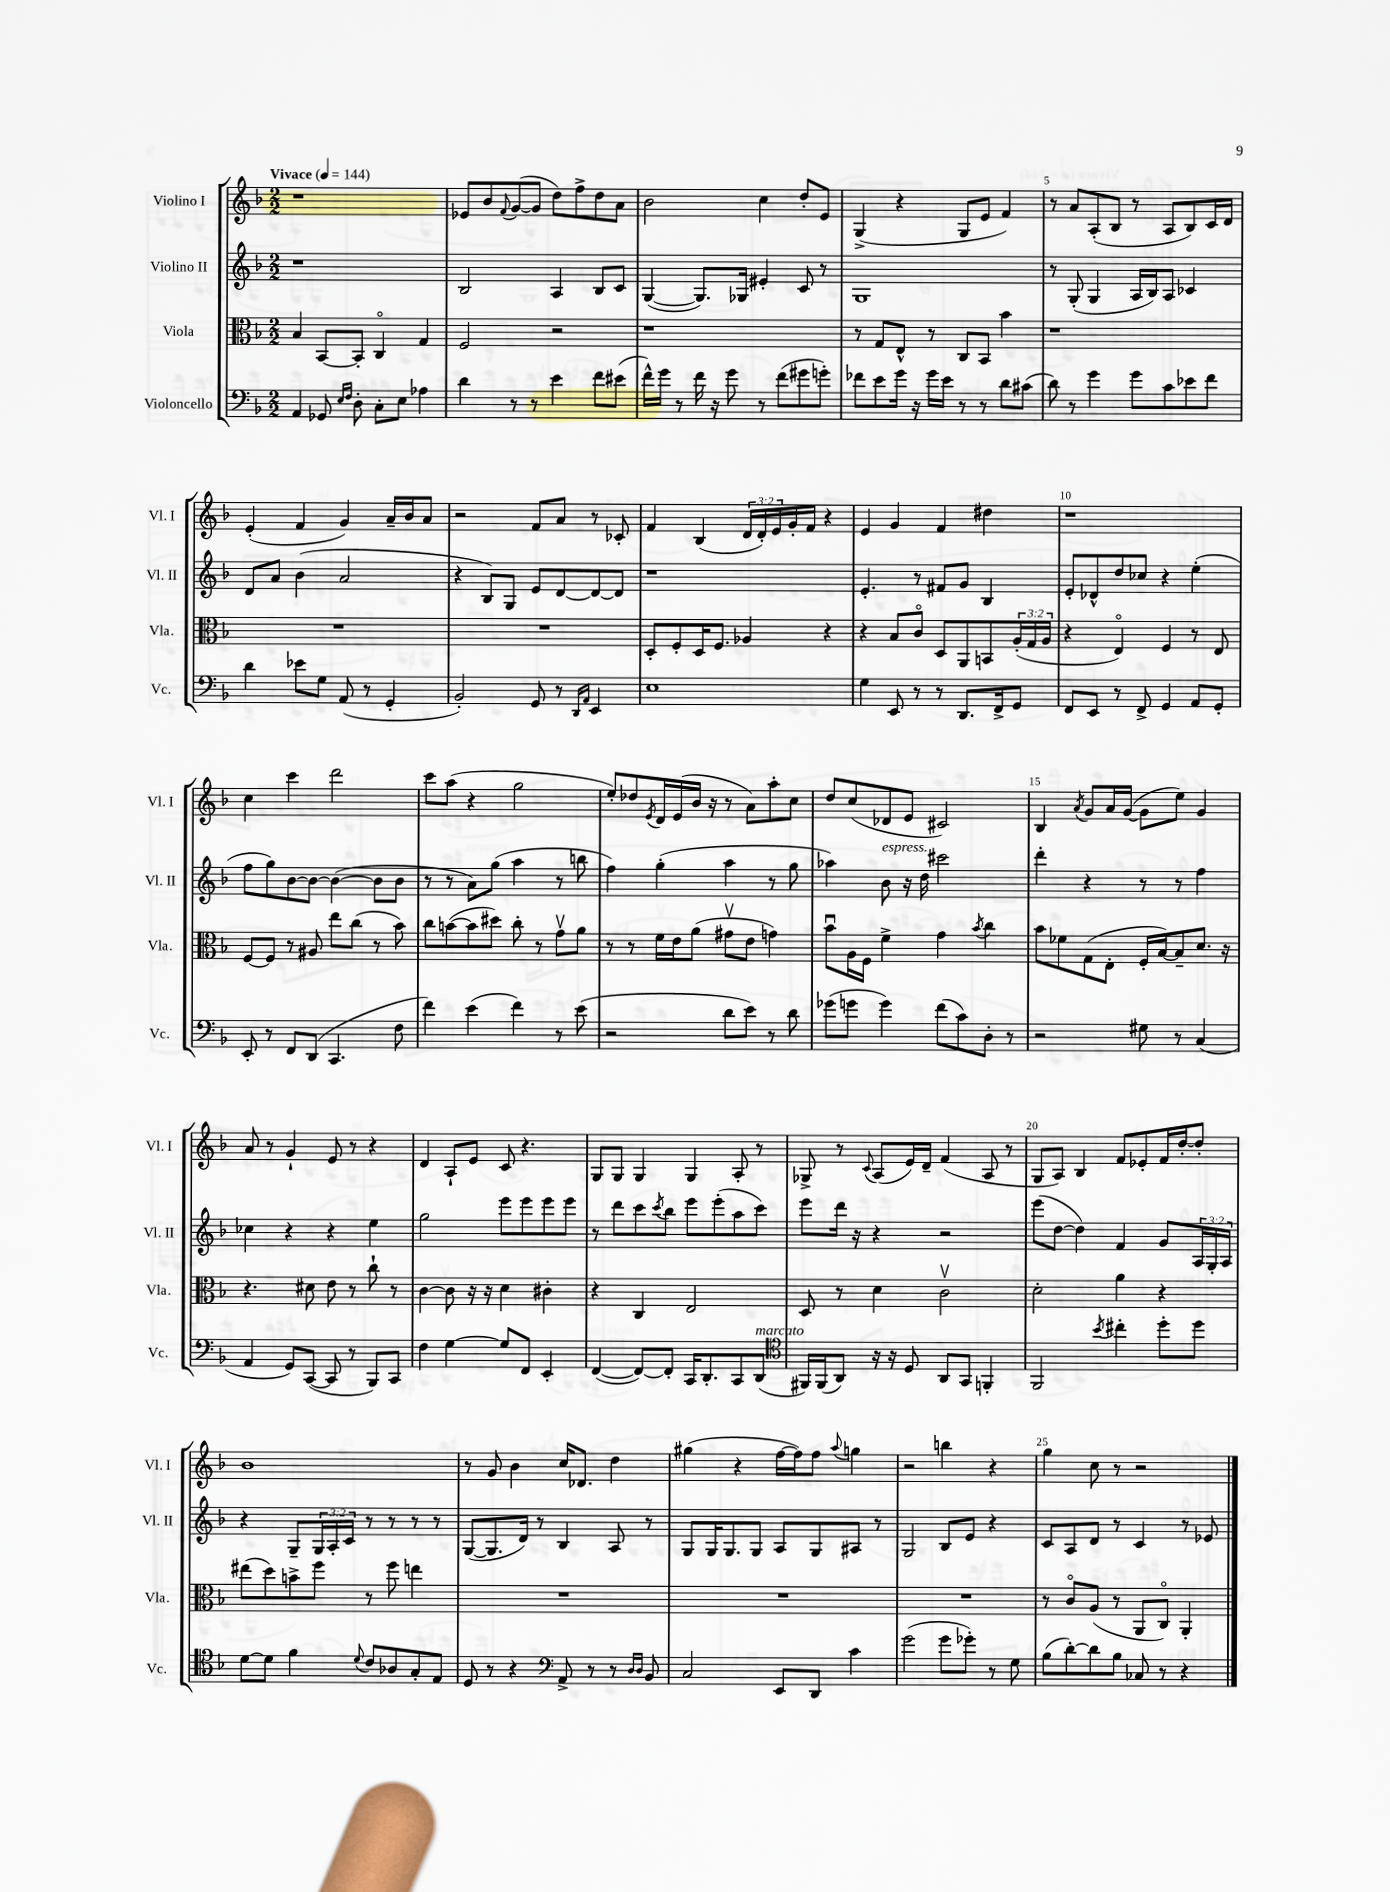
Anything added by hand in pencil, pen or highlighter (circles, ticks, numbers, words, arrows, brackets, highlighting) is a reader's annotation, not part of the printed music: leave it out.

**kern	**kern	**kern	**kern
*staff4	*staff3	*staff2	*staff1
*clefF4	*clefC3	*clefG2	*clefG2
*k[b-]	*k[b-]	*k[b-]	*k[b-]
*M2/2	*M2/2	*M2/2	*M2/2
*MM144	*MM144	*MM144	*MM144
4AA	4B-	1r	1r
8GG-	[8BB-	.	.
16qqE	.	.	.
16qqF	.	.	.
8D'	8BB-']	.	.
8C'	4Co	.	.
8E	.	.	.
4A-	4G	.	.
=	=	=	=
4d	2F	2B-	8e-
.	.	.	8b-
.	.	.	8qqf
8r	.	.	([8g
8r	.	.	8g]
4e	2r	4A	8dd)
.	.	.	8ff^
8f	.	8B-	8dd
(8e#	.	8c	8a
=	=	=	=
16f^^)	1r	([4G	2b-
16g	.	.	.
8r	.	.	.
16f	.	8.G])	.
16r	.	.	.
8g	.	.	.
.	.	16G-	.
8r	.	4e#'	4cc
(8f	.	.	.
8g#	.	8c	8dd'
8g')	.	8r	8e
=	=	=	=
8f-	8r	1G	(4G^
8e	8G	.	.
16g	8E^^	.	4r
16r	.	.	.
16g	8r	.	.
16e	.	.	.
8r	8C	.	8G
8r	8BB-	.	8e
8d	4b-	.	4f)
(8c#	.	.	.
=	=	=	=
8d)	1r	8r	8r
8r	.	(8G'	8a
4g	.	4G	(8A'
.	.	.	8B-
8g	.	16A	8r
.	.	16B-)	.
8c	.	8A	8A
8e-	.	4c-	8B-)
8f	.	.	16c
.	.	.	16d
=	=	=	=
4d	1r	8d	(4e'
.	.	8a	.
8e-	.	(4b-	4f
8G	.	.	.
(8AA	.	2a	4g)
8r	.	.	.
4GG'	.	.	16a~
.	.	.	16b-
.	.	.	8a
=	=	=	=
2BB-')	1r	4r	2r
.	.	8B-)	.
.	.	8G	.
8GG	.	8e	8f
8r	.	[8d	8a
16qqDD	.	.	.
16qqAA	.	.	.
4EE	.	8d_	8r
.	.	8d]	8c-'
=	=	=	=
1E	8D'	1r	4f
.	8F'	.	.
.	16D	.	(4B-
.	8.F	.	.
.	4A-	.	24d
.	.	.	24d')
.	.	.	24e
.	.	.	16g'
.	.	.	16f
.	4r	.	4r
=	=	=	=
4G	4r	4.e'	4e
8EE	8B-	.	4g
8r	8co	8r	.
8r	8D	8f#	4f
8.DD	8AA	8g	.
.	8BB	4B-	4dd#
16FF^	.	.	.
8GG	(24A'	.	.
.	24G	.	.
.	24A	.	.
=	=	=	=
8FF	4r	8e'	1r
8EE	.	8d-^^	.
8r	4Eo)	8dd	.
8FF^	.	8cc-	.
4GG	4F	4r	.
8AA	8r	(4ee'	.
8GG'	8E	.	.
=	=	=	=
8EE'	[8F	8ff	4cc
8r	8F]	8gg)	.
8FF	8r	[8b-	4ccc
(8DD	8A#	8b-_	.
4.CC	8ee	(4b-_	2ddd
.	(8cc	.	.
.	8r	8b-]	.
8F	8b-)	8b-	.
=	=	=	=
4f)	8cc	8r	8ccc
.	([8b	8r	(8aa
(4e	8b]	8a)	4r
.	8dd#)	(8gg	.
4f)	8cc'	4aa	2gg
.	8r	.	.
8r	8gv	8r	.
(8e	8a	8bb	.
=	=	=	=
2r	8r	4ff)	8ee')
.	8r	.	8dd-
.	.	.	8qe
.	16f	(4gg'	16d
.	16e	.	(16e
.	(8a	.	16b-
.	.	.	16r
8d	8g#v	4aa	8r
8e)	8e	.	8a)
8r	4g)	8r	8aa'
8d	.	8gg	8cc
=	=	=	=
(8g-	8b-u	4aa-)	8dd
8g	16A	.	(8cc
.	16F	.	.
4g)	4f^	8b-	8d-
.	.	16r	8e
.	.	16dd	.
(8f	4g	2ccc#	2c#)
8c)	.	.	.
.	8qb-	.	.
8D'	4cc	.	.
8r	.	.	.
=	=	=	=
2r	8b-	4ddd'	4B-
.	8f-	.	.
.	.	.	8qa
.	(8G	4r	8g
.	8E'	.	16a
.	.	.	([16g
8G#	16F'	8r	8g]
.	[16B-)	.	.
8r	8B-~]	8r	8ee)
(4C	8.d	4ff	4g
.	16r	.	.
=	=	=	=
4AA	4.r	4cc-	8a
.	.	.	8r
8GG)	.	4r	4g`
([8CC	8d#	.	.
8CC]	8e	4r	8e
8r	8r	.	8r
8BBB-)	8cc`	4ee	4r
8CC	8r	.	.
=	=	=	=
4F	[4c	2gg	4d
[4G	8c]	.	8A`
.	16r	.	8e
.	16r	.	.
8G]	4d	8eee	8c
8FF	.	8eee	4.r
4EE'	4c#'	8eee	.
.	.	8eee	.
=	=	=	=
([4FF	4r	8r	8G
.	.	8ddd	8G
8FF_)	4C	8ccc	4G
.	.	8qccc	.
8FF']	.	8bb-	.
16CC	2E	8eee	4G
8.DD'	.	.	.
.	.	(8eee'	.
8CC	.	8aa	8A'
(8DD	.	8ccc)	8r
=	=	=	=
*clefC4	*	*	*
16FF#)	8D	8eee	8G-^
(16FF#	.	.	.
8AA)	8r	16ddd	8r
.	.	16r	.
.	.	.	8qqc
16r	4d	4r	(8A
16r	.	.	.
8D	.	.	16e)
.	.	.	16d~
8AA	2cv	2r	(4f
8GG	.	.	.
4FF'	.	.	8A
.	.	.	8r
=	=	=	=
2FF	2d'	(8eee	8G
.	.	[8dd	8A)
.	.	4dd])	4B-
8qb-	.	.	.
4cc#'	4a	4f	8f
.	.	.	8e-'
8dd'	4r	8g	16f
.	.	.	[16dd'
8dd	.	24A	8dd']
.	.	24G'	.
.	.	24A	.
=	=	=	=
[8d	(8ee#	4r	1b-
8d]	8dd)	.	.
4f	8b^	8G~	.
.	8ff	24G	.
.	.	24A'	.
.	.	24c	.
8qqd	.	.	.
8c	8r	8r	.
8A-	8ff	8r	.
8G'	4ee	8r	.
8E	.	8r	.
=	=	=	=
8D	1r	([8G	8r
8r	.	8.G]	8g
4r	.	.	4b-
.	.	16d)	.
.	.	8r	.
*clefF4	*	*	*
8AA^	.	4B-	16cc
.	.	.	8.d-
8r	.	.	.
8r	.	8A	4dd
16qqD	.	.	.
16qqD	.	.	.
8BB-	.	8r	.
=	=	=	=
2C	1r	8G	(4gg#
.	.	16G	.
.	.	8.G	.
.	.	.	4r
.	.	8G	.
8EE	.	8A	[16ff
.	.	.	16ff])
8DD	.	8G	8ff
.	.	.	8qqaa
4c	.	8A#	4gg
.	.	8r	.
=	=	=	=
(2g	1r	2G	2r
8g	.	8B-	4bb
8g-')	.	8e	.
8r	.	4r	4r
8G	.	.	.
=	=	=	=
(8B-	8r	8c	4gg
[8d')	8co	8A	.
8d]	(8A	8d	8cc
8B-	8r	8r	8r
8C-	8AA	4c	2r
8r	8Co)	.	.
4r	4AA'	8r	.
.	.	8e-	.
==	==	==	==
*-	*-	*-	*-
